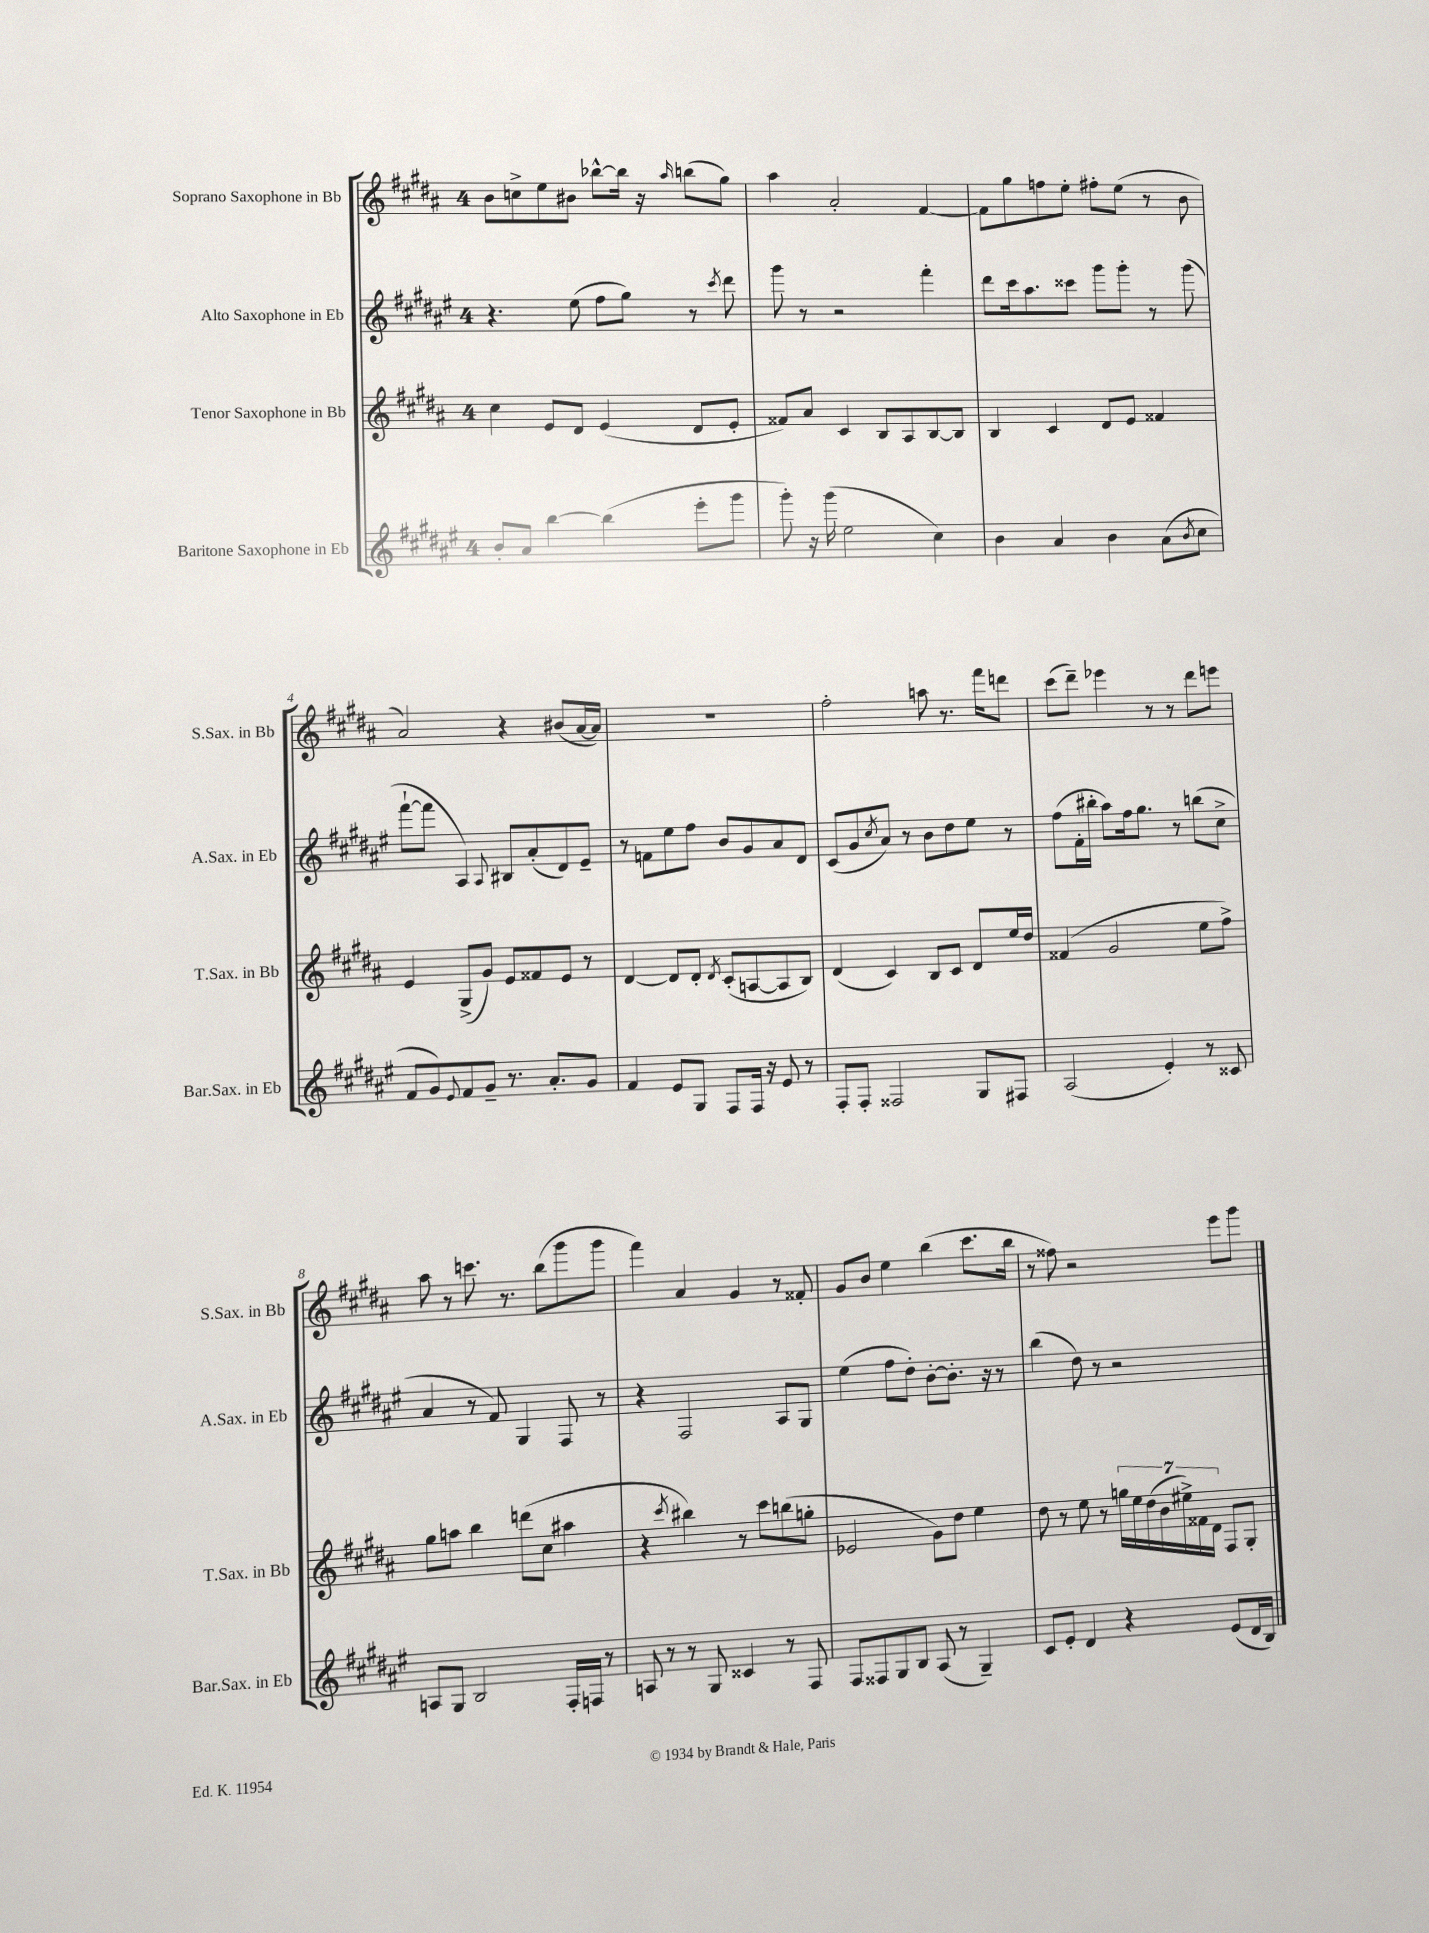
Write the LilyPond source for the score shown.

<<
\new StaffGroup <<
\new Staff = "s0" \with { instrumentName = "Soprano Saxophone in Bb" shortInstrumentName = "S.Sax. in Bb" } {
    \clef treble \key b \major \once \override Staff.TimeSignature.style = #'single-digit \time 4/4
    b'8 c''8-> e''8 bis'8 bes''8~-^ bes''16 r16 \grace { ais''16 } b''8( gis''8) |
    ais''4 ais'2-. fis'4~ |
    fis'8 gis''8 f''8 e''8-. fis''8-. e''8( r8 b'8 |
    ais'2) r4 bis'8( ais'16~ ais'16) |
    R1 |
    fis''2-. a''8 r8. fis'''16 d'''8 |
    cis'''8( dis'''8--) ees'''4 r8 r8 dis'''8 e'''8 |
    ais''8 r8 c'''8. r8. b''8( gis'''8 gis'''8 |
    fis'''4) ais'4 gis'4 r8 fisis'8-. |
    gis'8 b'8 e''4 b''4( cis'''8. b''16 |
    r8 fisis''8) r2 e'''8 gis'''8 \bar "|." |
}
\new Staff = "s1" \with { instrumentName = "Alto Saxophone in Eb" shortInstrumentName = "A.Sax. in Eb" } {
    \clef treble \key fis \major \once \override Staff.TimeSignature.style = #'single-digit \time 4/4
    r4. eis''8( fis''8 gis''8) r8 \acciaccatura { cis'''8 } dis'''8 |
    gis'''8 r8 r2 fis'''4-. |
    dis'''8 cis'''16 ais''8. cisis'''8 gis'''8 gis'''8-. r8 gis'''8( |
    fis'''8~-! fis'''8 ais4) \appoggiatura { ais8 } bis8 ais'8-.( dis'8) eis'8-- |
    r8 f'8 eis''8 fis''8 b'8 gis'8 ais'8 dis'8 |
    cis'8( gis'8 \acciaccatura { cis''8 } ais'8) r8 b'8 dis''8 eis''8 r8 |
    fis''8( fis'16-. bis''16-. ais''8) fis''16 gis''8. r8 b''8( cis''8-> |
    ais'4 r8 fis'8) gis4 fis8 r8 |
    r4 fis2 ais8 gis8 |
    eis''4( fis''8 dis''8-.) b'8~-. b'8.-. r16 r8 |
    b''4( dis''8) r8 r2 \bar "|." |
}
\new Staff = "s2" \with { instrumentName = "Tenor Saxophone in Bb" shortInstrumentName = "T.Sax. in Bb" } {
    \clef treble \key b \major \once \override Staff.TimeSignature.style = #'single-digit \time 4/4
    cis''4 e'8 dis'8 e'4( dis'8 e'8-. |
    fisis'8) ais'8 cis'4 b8 ais8 b8~ b8 |
    b4 cis'4 dis'8 e'8 fisis'4 |
    e'4 gis8->( gis'8) e'8 fisis'8 e'8 r8 |
    dis'4~ dis'8 dis'8-. \acciaccatura { dis'8 } cis'8-.( a8~ a8 b8) |
    dis'4( cis'4) b8 cis'8 dis'8 e''16 dis''16 |
    fisis'4( gis'2 e''8 fis''8->) |
    gis''8 a''8 b''4 d'''8( cis''8 ais''4 |
    r4 \acciaccatura { cis'''8 } bis''4) r8 cis'''8 b''8( g''8-. |
    ees'2 gis'8) dis''8 e''4 |
    dis''8 r8 e''8 r8 \tuplet 7/4 { g''16 e''16 dis''16( b'16 eis''16->) fisis'16 dis'16 } fis8 gis8-. \bar "|." |
}
\new Staff = "s3" \with { instrumentName = "Baritone Saxophone in Eb" shortInstrumentName = "Bar.Sax. in Eb" } {
    \clef treble \key fis \major \once \override Staff.TimeSignature.style = #'single-digit \time 4/4
    b'8-. ais'8 b''4~ b''4( eis'''8-. gis'''8 |
    gis'''8-.) r16 gis'''16( eis''2 cis''4) |
    b'4 ais'4 b'4 ais'8( \acciaccatura { b'8 } cis''8 |
    fis'8 gis'8) \appoggiatura { eis'8 } fis'8 gis'8-- r8. ais'8.-. gis'8 |
    fis'4 eis'8 gis8 fis8 fis16 r16 eis'8 r8 |
    fis8-. fis8-. fisis2 gis8 fis8 |
    ais2( eis'4-.) r8 cisis'8 |
    a8 gis8 b2 fis16-. f16 r8 |
    a8 r8 r8 gis8 cisis'4 r8 fis8 |
    fis8 fisis8 gis8 b8 ais8( r8 gis4--) |
    cis'8 eis'8-. dis'4 r4 eis'8( dis'16 b16) \bar "|." |
}
>>
>>
